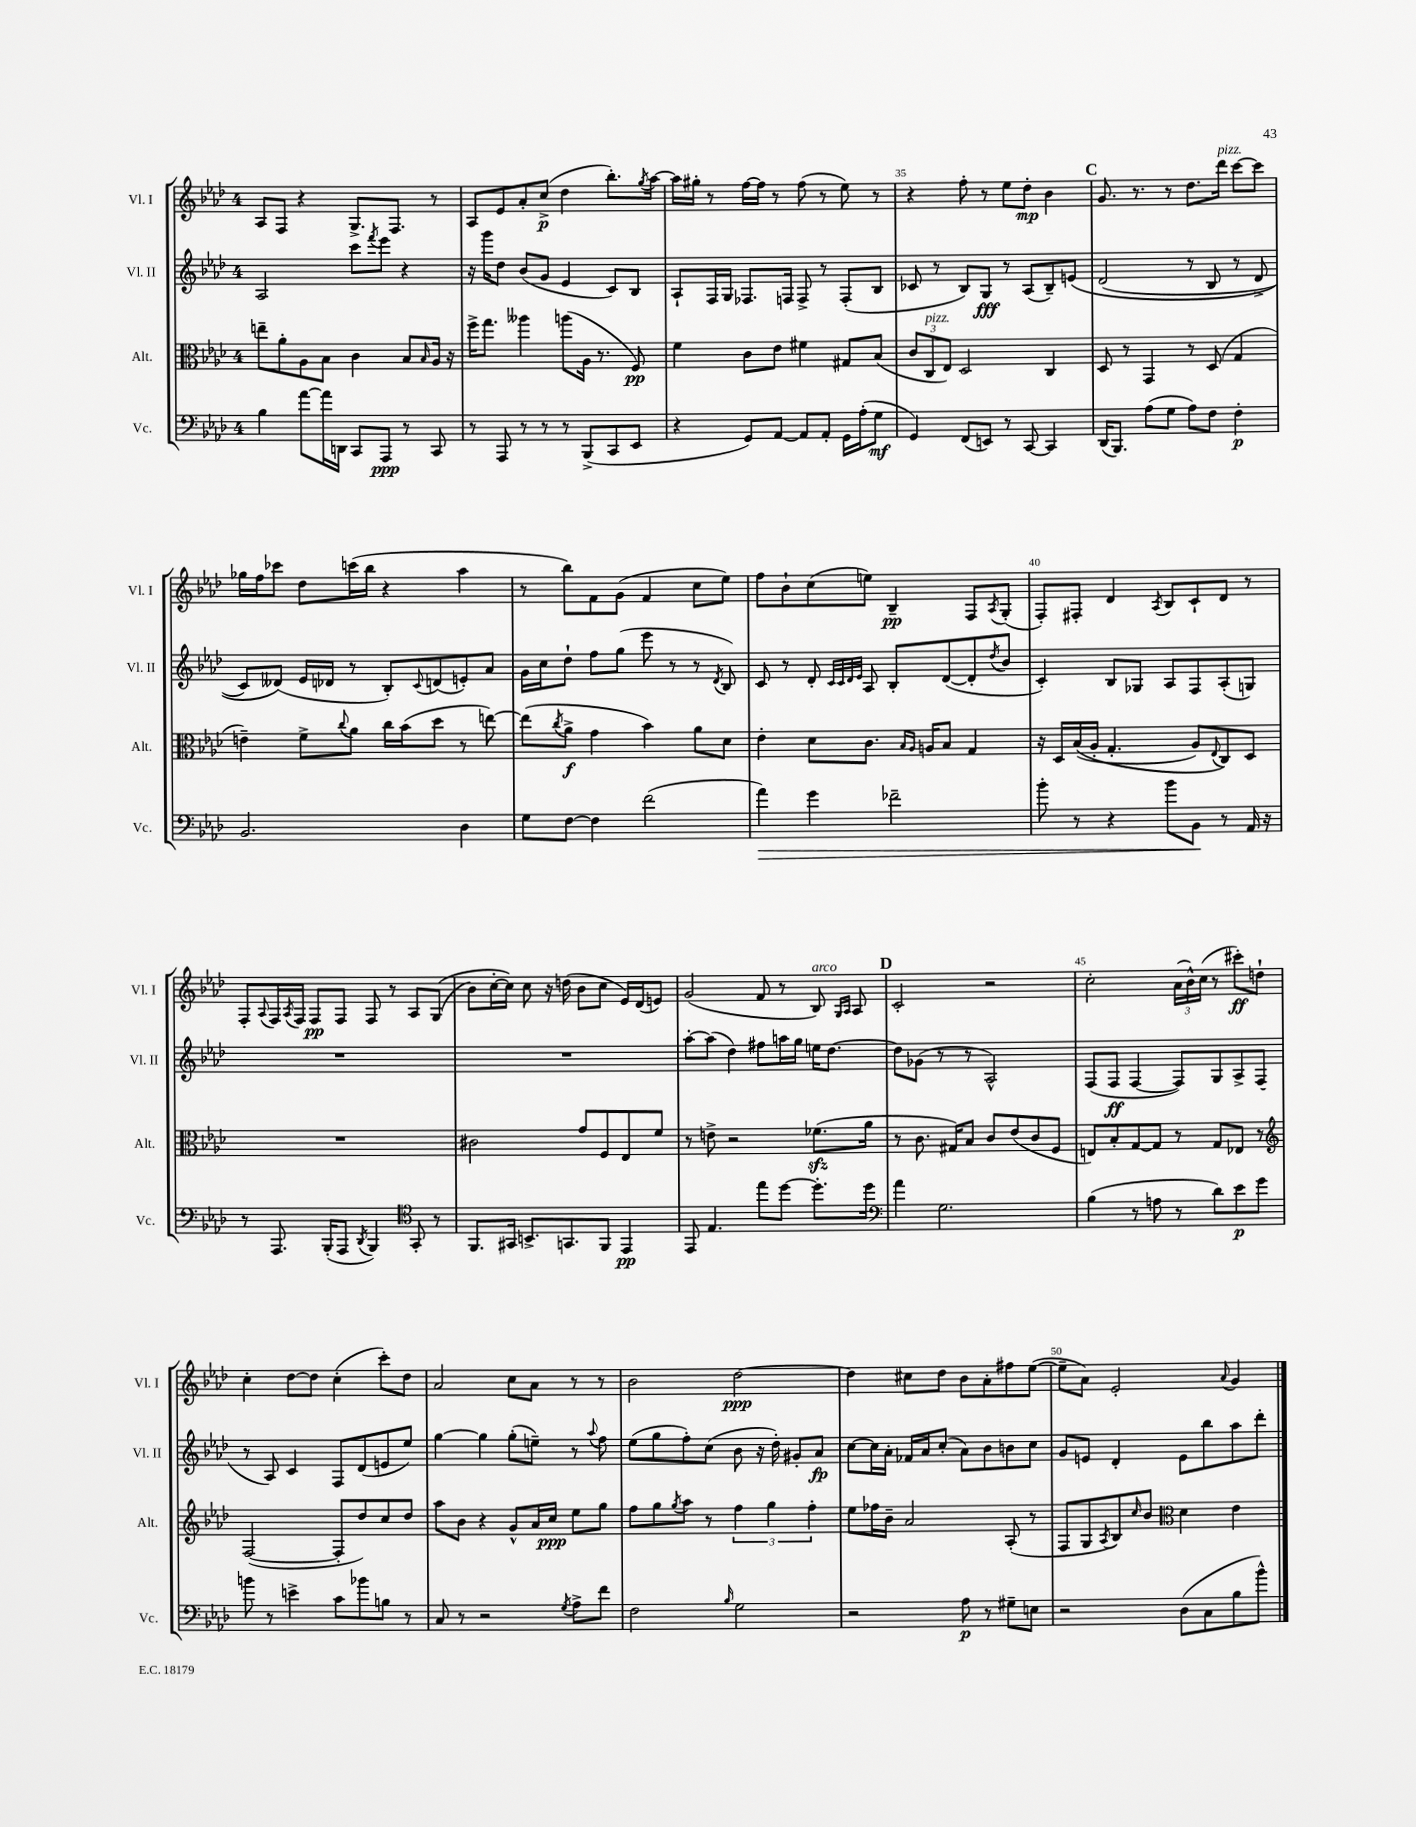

**kern	**kern	**kern	**kern
*staff4	*staff3	*staff2	*staff1
*clefF4	*clefC3	*clefG2	*clefG2
*k[b-e-a-d-]	*k[b-e-a-d-]	*k[b-e-a-d-]	*k[b-e-a-d-]
*M4/4	*M4/4	*M4/4	*M4/4
4B-	8ee~	2A-	8A-
.	8a-'	.	8F
[8a-	8A-	.	4r
16a-]	8B-	.	.
16DD	.	.	.
8CC	4c	8ccc	8.G^
.	.	8qfff	.
8AAA-	.	8eee-	.
.	.	.	8.F
8r	8B-	4r	.
.	16qqB-	.	.
8CC	16A-	.	8r
.	16r	.	.
=	=	=	=
8r	16ff^	16r	8A-
.	8.gg	16ggg	.
8AAA-	.	8dd-	8e-
8r	4aa--	(8b-	8a-'
8r	.	8g	(8cc^
8r	(8aa	4e-	4dd-
(8BBB-^	16A-	.	.
.	8.r	.	.
8CC	.	8c)	8.bb-')
8EE-	8F)	8B-	.
.	.	.	8qgg
.	.	.	[16aa-
=	=	=	=
4r	4f	8A-`	16aa-]
.	.	.	16gg#'
.	.	16F	8r
.	.	16G	.
8GG)	8c	8.F-	[16ff
.	.	.	16ff]
[8AA-	8e-	.	8r
.	.	16F	.
8AA-]	4f#	8F^	(8ff
8AA-'	.	8r	8r
16GG	8G#	(8F'	8ee-)
(16A-'	.	.	.
8G	(8B-	8B-	8r
=	=	=	=
4GG)	12c	8c-	4r
.	12C	.	.
.	.	8r	.
.	12E-)	.	.
(8FF	2D-	8B-)	8ff'
8EE)	.	8G	8r
8r	.	8r	8ee-
[8CC	.	(8A-	8dd-'
4CC]	4C	8B-~)	4b-
.	.	&(8e	.
=	=	=	=
(16DD-	8D-	(2d-	8.g
8.BBB-)	.	.	.
.	8r	.	.
.	.	.	8.r
(8A-	4GG	.	.
8G	.	.	8r
8A-)	8r	8r	8.dd-
8F	(8D-	8B-	.
.	.	.	16ddd-
4F'	4G	8r	[8ccc
.	.	8d-^	8ccc]
=	=	=	=
2.BB-	4e~)	8c)	16gg-
.	.	.	16ff
.	.	(8d--&)	8ccc-
.	8f^	16e-	8dd-
.	.	16d-	.
.	8qqcc	.	.
.	8a-	8r	(16ccc
.	.	.	16bb-
.	16cc	8B-')	4r
.	(16b-	.	.
.	.	8qqc	.
.	8dd-	(8d	.
4D-	8r	8e')	4aa-
.	[8ee)	8a-	.
=	=	=	=
8G	(8ee]	16g	8r
.	.	16cc	.
.	8qcc	.	.
[8F	8a-^	8dd-`	8bb-)
4F]	4g	8ff	8f
.	.	(8gg	(8g
(2f	4b-)	8eee-	4f
.	.	8r	.
.	8a-	8r	8cc
.	.	8qd-	.
.	8d-	8B-)	8ee-)
=	=	=	=
4a-)	4e-'	8c	8ff
.	.	8r	8b-`
4g	8d-	8d-'	(8cc
.	.	32qqc	.
.	.	32qqc	.
.	.	32qqd-	.
.	.	32qqe-	.
.	8.c	8A-	8ee)
2f-~	.	8B-'	4B-~
.	16qqB-	.	.
.	16qqA-	.	.
.	16A	.	.
.	8B-	([8d-	.
.	4G	8d-']	8F
.	.	8qdd-	8qA-
.	.	8b-	(8G'
=	=	=	=
8b-'	16r	4c')	8F')
.	16D-	.	.
8r	&((16B-	.	8F#'
.	16A-'	.	.
4r	4.G'	8B-	4d-
.	.	8G-	.
.	.	.	8qA-
8b-	.	8A-	8B-
8BB-	8A-)	8F	8c`
.	8qqE-	.	.
8r	8C&)	(8A-'	8d-
16AA-	8D-	8G)	8r
16r	.	.	.
=	=	=	=
8r	1r	1r	8F'
.	.	.	8qqA-
8.AAA-	.	.	16F
.	.	.	8qA-
.	.	.	16F
.	.	.	8F
(16BBB-'	.	.	.
8AAA-	.	.	8F
8qDD-	.	.	.
4BBB-)	.	.	8F
.	.	.	8r
*clefC4	*	*	*
8GG'	.	.	8A-
8r	.	.	&((8G
=	=	=	=
8.FF	2c#	1r	8b-)
.	.	.	[16cc'
16GG#	.	.	16cc]&)
8.BB^	.	.	8cc
.	.	.	16r
8.GG	.	.	(16dd
.	8g	.	8b-
8FF	8F	.	8cc
4EE-	8E-	.	16e-)
.	.	.	(16d-
.	8f	.	8e)
=	=	=	=
8EE-	8r	[8aa-'	(2g
4.E-	8e^	(8aa-]	.
.	2r	4dd-)	.
8ee-	.	8ff#	8f
[8dd-	.	16aa	8r
.	.	16gg	.
8.dd-']	(8.f-	16ee	8B-)
.	.	[8.dd-	.
.	.	.	16qqG
.	.	.	16qqA-
.	.	.	8A-
16dd-	16a-	.	.
=	=	=	=
*clefF4	*	*	*
4a-	8r	8dd-]	2c'
.	8.c	(8g-	.
2.G	.	8r	.
.	16G#)	.	.
.	8B-	8r	.
.	8c	2A-^^)	2r
.	(8e-	.	.
.	8c	.	.
.	8F	.	.
=	=	=	=
(4B-	8E)	(8F	2cc'
.	8B-'	8F	.
8r	[8G	[4F	.
8A	8G]	.	.
8r	8r	8F])	(24a-
.	.	.	24b-^^)
.	.	.	(24cc
8d-)	8G	8G	8r
8e-	8E-	8A-^	8ccc#')
8g	8r	(8F	8dd`
=	=	=	=
*	*clefG2	*	*
8b	([2F	8r	4cc'
8r	.	8A-)	.
4e^	.	4c	[8dd-
.	.	.	8dd-]
8c	8F']	8F	(4cc'
8b-	8dd-)	(8d-	.
8B	8cc	8e	8ccc')
8r	8dd-	8ee-)	8dd-
=	=	=	=
8C	8aa-	[4gg	2a-
8r	8b-	.	.
2r	4r	4gg]	.
.	8g^^	(8gg'	8cc
.	16a-	8ee~)	8a-
.	16cc	.	.
8qG	.	.	.
8A-^	8ee-	8r	8r
.	.	8qqaa-	.
8f	8gg	8ff	8r
=	=	=	=
2F	8ff	(8ee-	2b-
.	8gg	8gg	.
.	8qgg	.	.
.	8aa-	8ff')	.
.	8r	(8cc	.
16qqB-	.	.	.
2G	6ff	8b-	[2dd-
.	.	16r	.
.	6gg	.	.
.	.	16dd-')	.
.	.	8g#'	.
.	6ff'	.	.
.	.	8a-	.
=	=	=	=
2r	8ee-	[8cc	4dd-]
.	16ff-	16cc]	.
.	16b-~	16a-'	.
.	2a-	16f-	8cc#
.	.	16a-	.
.	.	(8cc'	8dd-
8A-	.	8a-)	8b-
8r	.	8b-	8a-'
8G#~	(8A-'	8b	8ff#
8E	8r	8cc	([8ee-
=	=	=	=
2r	8F	8g	8ee-~]
.	8G	8e	8a-)
.	8qA-	.	.
.	8B-)	4d-'	2e-'
.	16qqcc	.	.
.	8b-	.	.
*	*clefC3	*	*
(8D-	4d-	8e	.
8C	.	8bb-	.
.	.	.	8qqa-
8B-	4e-	8aa-	4g
8b-^^)	.	8ddd-'	.
==	==	==	==
*-	*-	*-	*-
